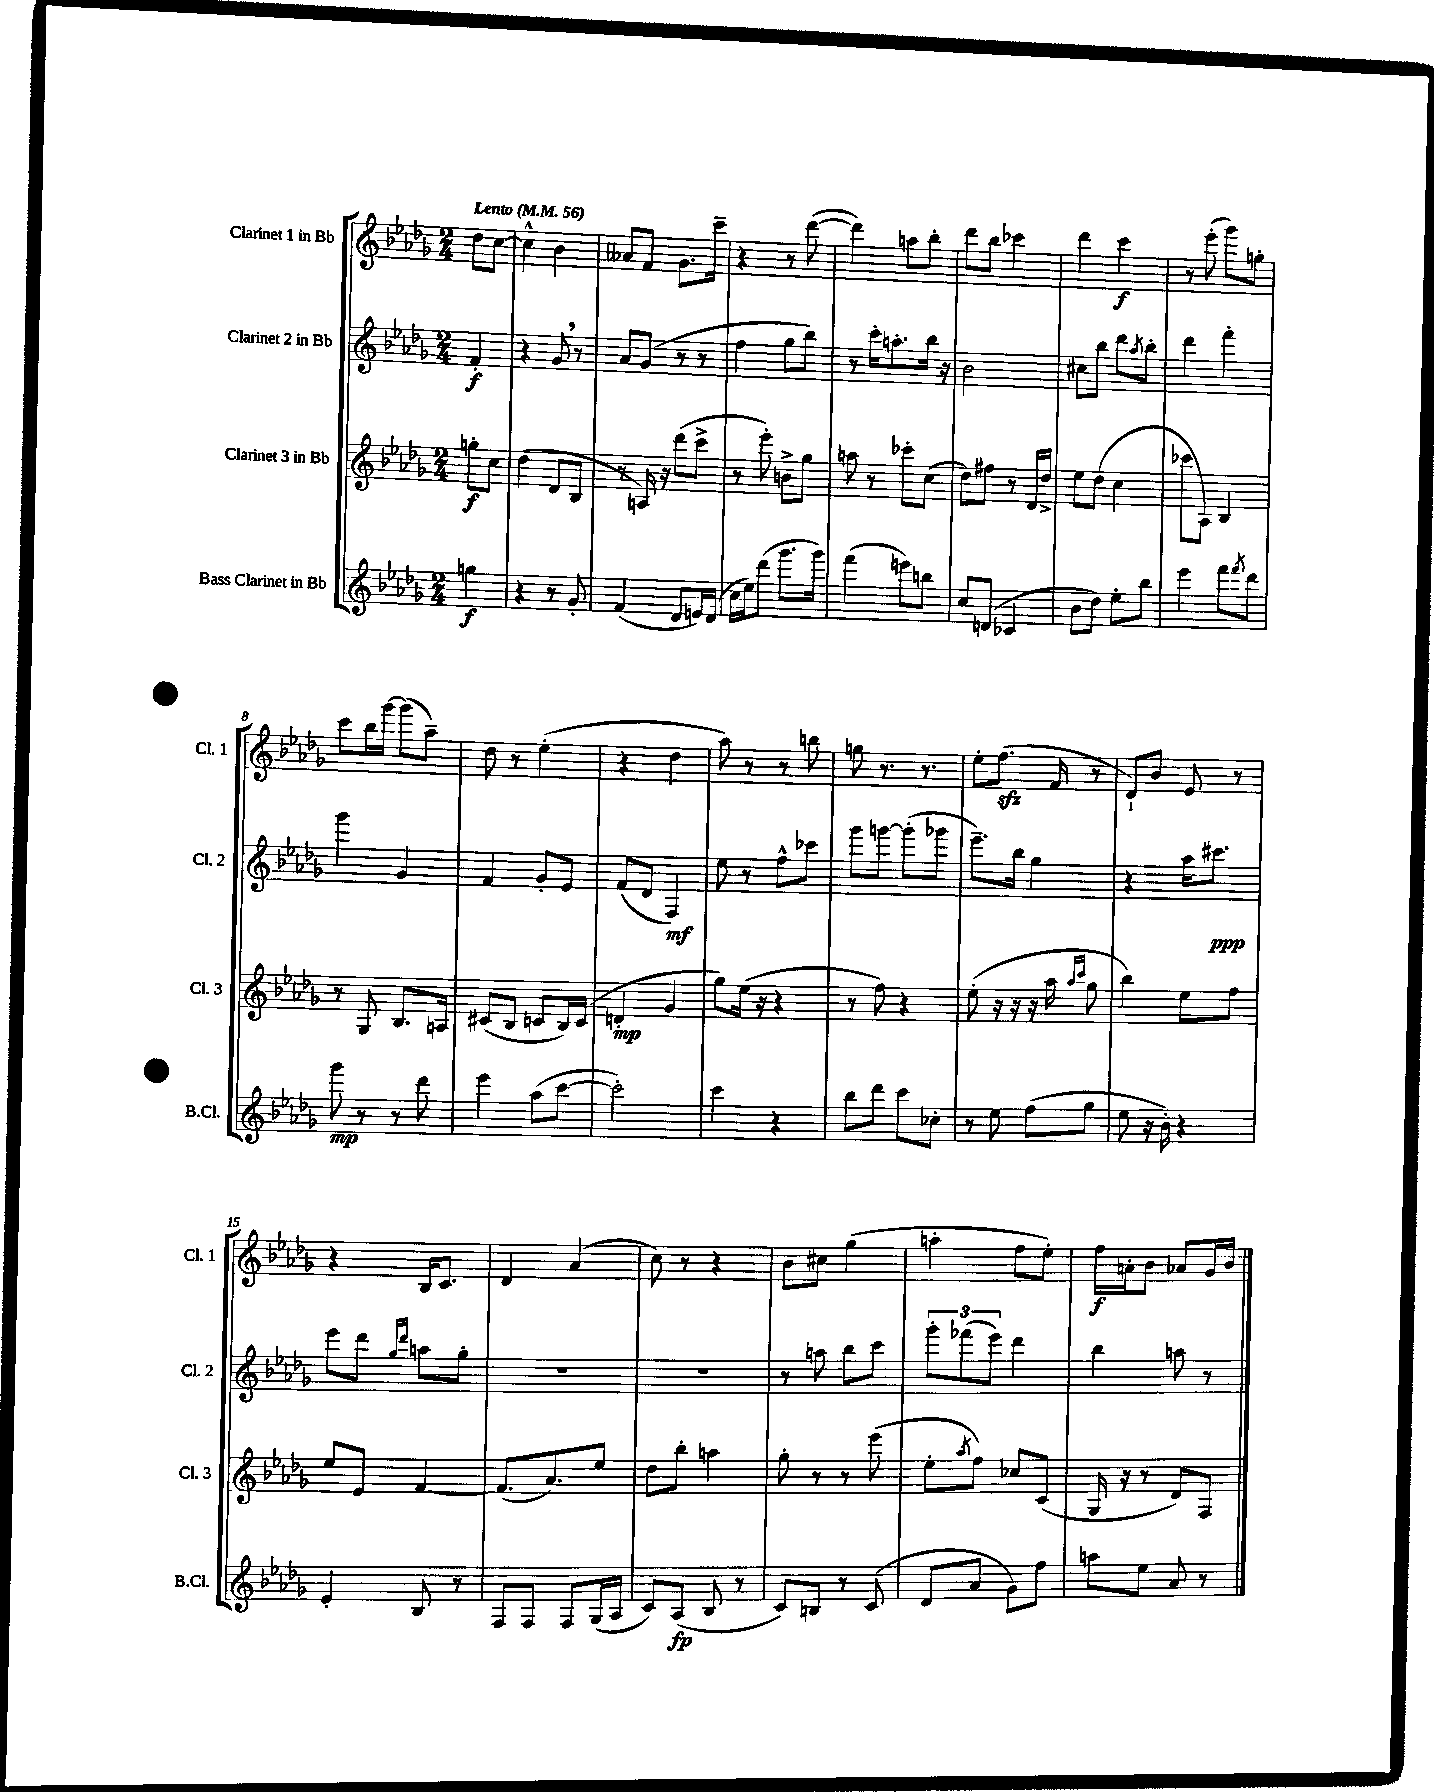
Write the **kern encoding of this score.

**kern	**kern	**kern	**kern
*staff4	*staff3	*staff2	*staff1
*clefG2	*clefG2	*clefG2	*clefG2
*k[b-e-a-d-g-]	*k[b-e-a-d-g-]	*k[b-e-a-d-g-]	*k[b-e-a-d-g-]
*M2/4	*M2/4	*M2/4	*M2/4
*MM56	*MM56	*MM56	*MM56
4gg	8gg'	4f'	8dd-
.	8cc	.	[8cc
=	=	=	=
4r	(4dd-	4r	4cc^^]
8r	8d-	8g-	4b-
8g-'	8B-	8r	.
=	=	=	=
(4f	8r	8a-	8a--
.	16A)	(8g-	8f
.	16r	.	.
8d-	(8ddd-	8r	8.g-
16e)	8ccc^	8r	.
(16d-	.	.	16ccc~
=	=	=	=
16cc	8r	4ff	4r
16ee-)	.	.	.
(8ddd-	8eee-')	.	.
8.ggg-	8b^	8gg-	8r
.	8gg-	8bb-)	([8ddd-
16ggg-)	.	.	.
=	=	=	=
(4fff	8aa	8r	4ddd-])
.	8r	16ccc'	.
.	.	8.aa'	.
8eee)	8ccc-'	.	8aa
8bb	(8cc	16bb-	8bb-'
.	.	16r	.
=	=	=	=
8cc	8dd-)	2b-	8ddd-
(8d	8ff#	.	8bb-
4c-	8r	.	4ccc-
.	16d-	.	.
.	16dd-^	.	.
=	=	=	=
8b-	8ee-	8cc#	4ddd-
8dd-)	(8dd-	8bb-	.
8ee-'	4cc	8ddd-	4ccc
.	.	8qaa-	.
8bb-	.	8bb-'	.
=	=	=	=
4eee-	8ccc-	4ddd-	8r
.	8A-)	.	(8eee-'
8fff	4B-	4fff'	8ggg-)
8qfff	.	.	.
8ddd-	.	.	8gg'
=	=	=	=
8ggg-	8r	4ggg-	8ccc
8r	8G-	.	16bb-
.	.	.	[16ggg-
8r	8.B-	4g-	(8ggg-]
8ddd-	.	.	8aa-~)
.	16A	.	.
=	=	=	=
4eee-	(8c#	4f	8dd-
.	8B-	.	8r
(8aa-	8c	8g-'	(4ee-'
[8ccc	16B-)	8e-	.
.	(16c	.	.
=	=	=	=
2ccc'])	4d'	(8f	4r
.	.	8d-	.
.	4g-	4F)	4dd-
=	=	=	=
4ccc	8gg-)	8ee-	8aa-)
.	(16ee-	8r	8r
.	16r	.	.
4r	4r	8ff^^	8r
.	.	8ccc-	8bb
=	=	=	=
8bb-	8r	8ggg-	8gg
8ddd-	8ff)	[8ggg	8.r
8ccc	4r	(8ggg']	.
.	.	.	8.r
8cc-'	.	8ggg-	.
=	=	=	=
8r	(8ee-'	8.eee-~)	8ee-'
8ee-	16r	.	(8.ff
.	16r	16bb-	.
(8ff	16r	4gg-	.
.	16aa-	.	16f
.	16qqaa-	.	.
.	16qqccc	.	.
8gg-	8gg-	.	8r
=	=	=	=
8ee-	4bb-)	4r	8d-`)
16r	.	.	8b-
16b-')	.	.	.
4r	8ee-	16aa-	8e-
.	.	8.ccc#	.
.	8ff	.	8r
=	=	=	=
4e-'	8ee-	8eee-	4r
.	8e-	8ddd-	.
.	.	16qqgg-	.
.	.	16qqddd-	.
8B-	[4f	8aa	16B-
.	.	.	8.c
8r	.	8gg-'	.
=	=	=	=
8F	(8.f]	2r	4d-
8F	.	.	.
.	8.a-)	.	.
8F	.	.	(4a-
(16G-	8ee-	.	.
16A-	.	.	.
=	=	=	=
8c)	8dd-	2r	8cc)
(8A-	8bb-'	.	8r
8B-	4aa	.	4r
8r	.	.	.
=	=	=	=
8c)	8gg-'	8r	8b-
8B	8r	8aa	8cc#
8r	8r	8bb-	(4gg-
(8c	(8eee-	8ccc	.
=	=	=	=
8d-	8ee-'	12ggg-'	4aa'
.	.	(12fff-	.
.	8qaa-	.	.
8a-	8ff)	.	.
.	.	12eee-)	.
8g-)	8cc-	4ddd-	8ff
8ff	(8c	.	8ee-')
=	=	=	=
8aa	16G-	4bb-	16ff
.	16r	.	16a'
8ee-	8r	.	8b-
8a-	8d-)	8aa	8a-
8r	8F	8r	16g-
.	.	.	16b-
==	==	==	==
*-	*-	*-	*-
